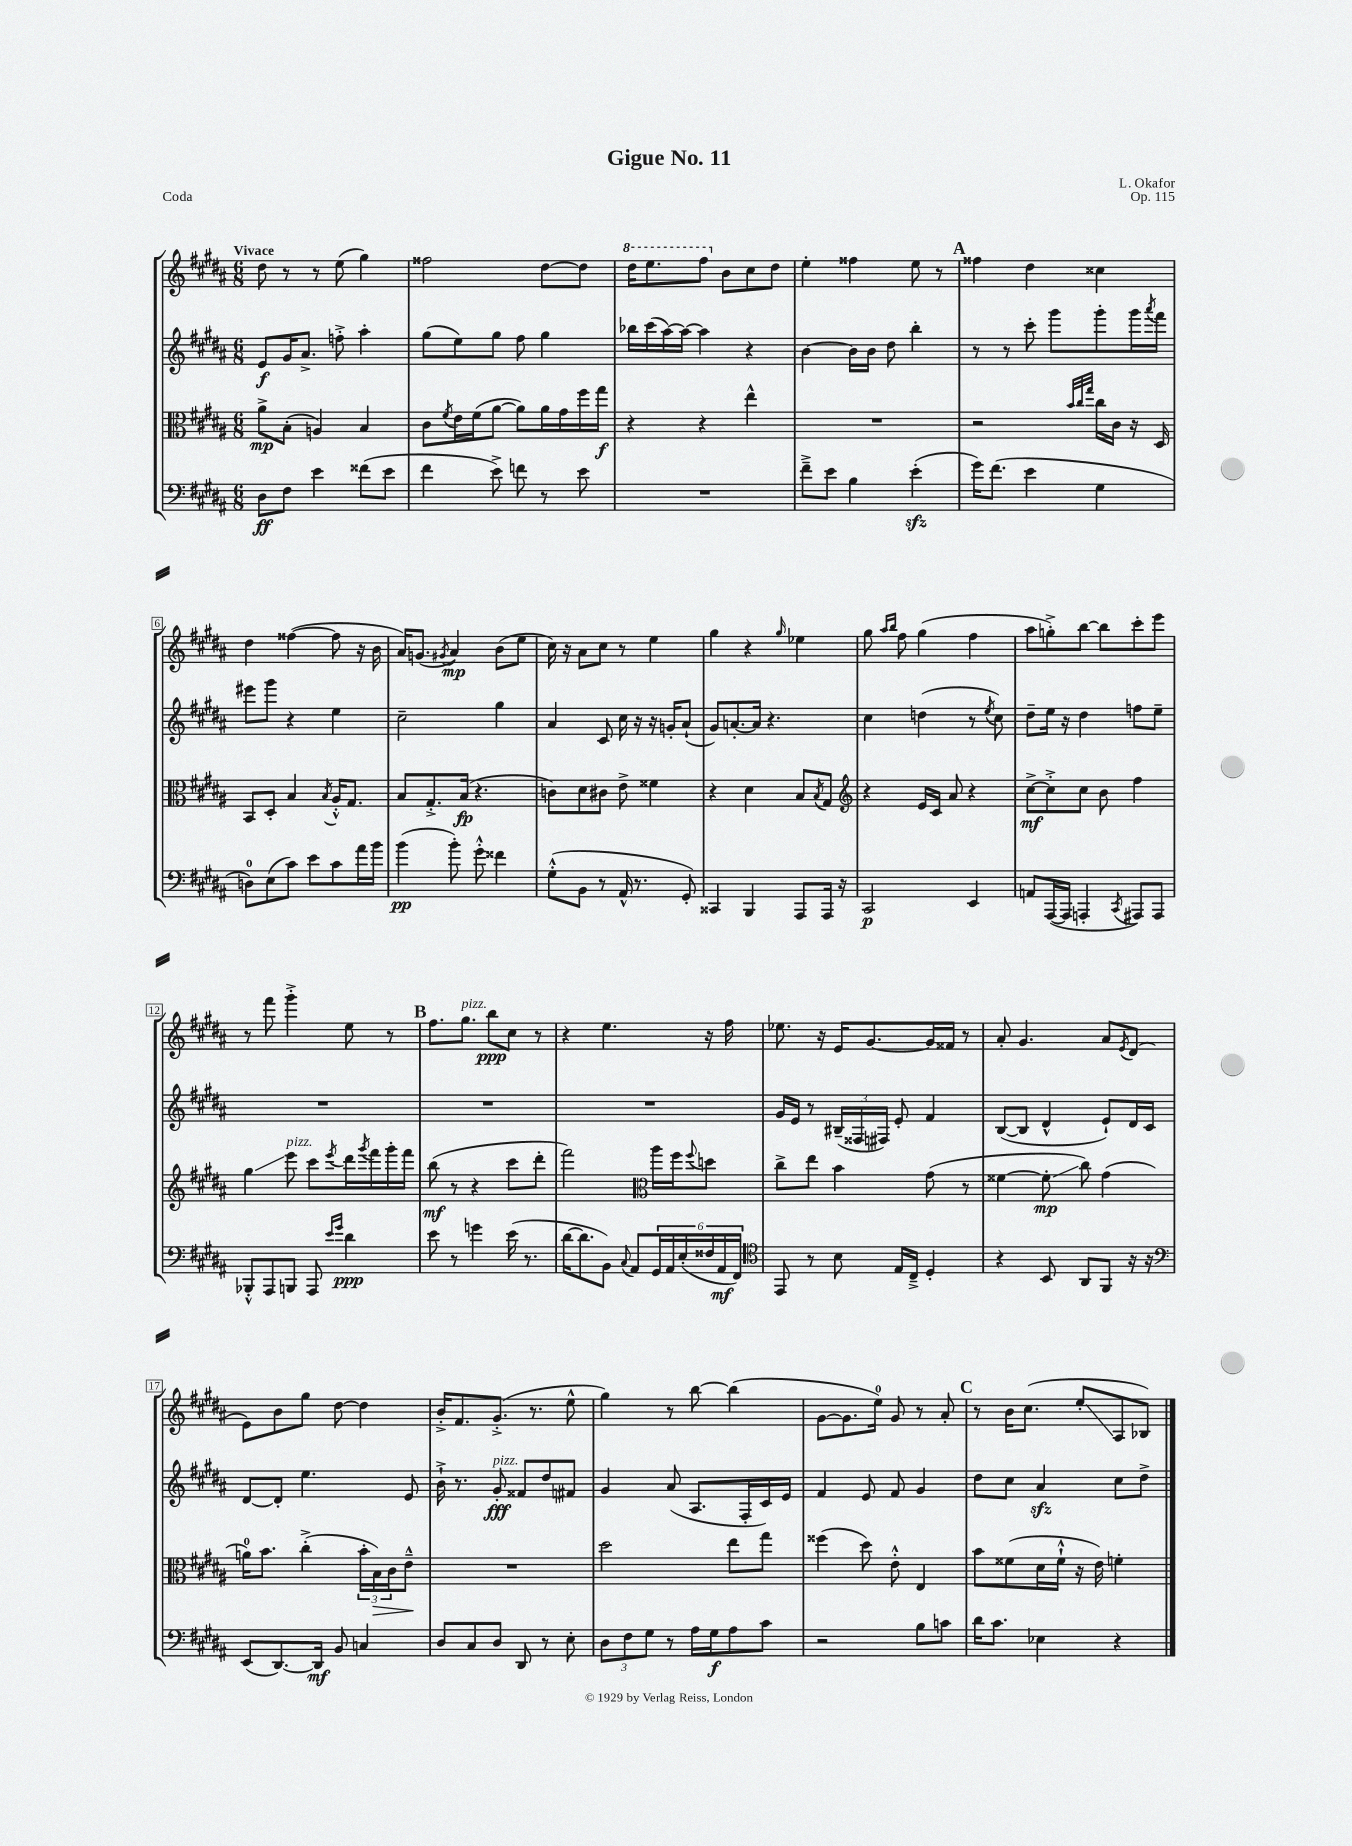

**kern	**kern	**kern	**kern
*staff4	*staff3	*staff2	*staff1
*clefF4	*clefC3	*clefG2	*clefG2
*k[f#c#g#d#a#]	*k[f#c#g#d#a#]	*k[f#c#g#d#a#]	*k[f#c#g#d#a#]
*M6/8	*M6/8	*M6/8	*M6/8
8D#	8a#^	8e	8dd#
8F#	(8B'	16g#	8r
.	.	8.a#^	.
4e	4A)	.	8r
.	.	8ff'^	(8ee
(8f##	4B	4aa#'	4gg#)
8e	.	.	.
=	=	=	=
4f#	8c#	(8gg#	2ff##
.	8qf#	.	.
.	16e	8ee)	.
.	(16f#	.	.
8e^)	[8a#	8gg#	.
8f	8a#])	8ff#	.
8r	16a#	4gg#	[8dd#
.	16g#	.	.
8e	16ff#	.	8dd#]
.	16gg#	.	.
=	=	=	=
2.r	4r	16bb-	16ddd#
.	.	(16ccc#	8.eee
.	.	[16aa#)	.
.	.	16aa#_	.
.	4r	4aa#]	8fff#
.	.	.	8b
.	4ee^^	4r	8cc#
.	.	.	8dd#
=	=	=	=
8f#~^	2.r	[4b	4ee'
8e	.	.	.
4B	.	16b]	4ff##
.	.	16b	.
.	.	8dd#	.
(4e'	.	4bb'	8ee
.	.	.	8r
=	=	=	=
16g#)	2r	8r	4ff##
(8.f#	.	.	.
.	.	8r	.
4e	.	8ccc#'	4dd#
.	.	8ggg#	.
.	32qqb	.	.
.	32qqcc#	.	.
.	32qqgg#	.	.
4G#	16cc#	8ggg#'	4cc##
.	16c#	.	.
.	16r	16ggg#	.
.	.	8qaaa#	.
.	16D#	16fff#	.
=	=	=	=
8D)	8BB	8eee#	4dd#
(8E	8D#'	8ggg#	.
8c#)	4B	4r	([4ff##
8e	.	.	.
.	8qB	.	.
8c#	16A#'^^	4ee	8ff##]
.	8.G#	.	.
16a#	.	.	16r
16b	.	.	16b
=	=	=	=
(4b	8B	2cc#~	16a#)
.	.	.	(8.g
.	8.G#'^	.	.
.	.	.	8qg#
8b')	.	.	4a#)
.	(16B	.	.
8g#'^^	4.r	.	.
4f##	.	4gg#	(8b
.	.	.	8ee
=	=	=	=
(8G#'^^	8c)	4a#	16cc#)
.	.	.	16r
8BB	8d#	.	8a#
8r	8c#	8c#	8cc#
16AA#^^	8e^	16cc#	8r
8.r	.	16r	.
.	4f##	16r	4ee
.	.	16g'	.
8GG#')	.	(8a#`	.
=	=	=	=
4CC##	4r	8g#)	4gg#
.	.	[8.a'	.
4BBB	4d#	.	4r
.	.	16a]	.
.	.	4.r	.
.	.	.	16qqgg#
8AAA#	8B	.	4ee-
.	8qB	.	.
16AAA#	8G#	.	.
16r	.	.	.
=	=	=	=
*	*clefG2	*	*
2CC#	4r	4cc#	8gg#
.	.	.	16qqaa#
.	.	.	16qqbb
.	.	.	8ff#
.	16e	(4dd	(4gg#
.	16c#	.	.
.	8a#	.	.
4EE	4r	8r	4ff#
.	.	8qee	.
.	.	8cc#)	.
=	=	=	=
8AA	[8cc#^	8dd#~	8aa#
([16AAA#	8cc#'^]	16ee	8gg'^)
16AAA#]	.	16r	.
4AAA'	8cc#	4dd#	[8bb
.	8b	.	8bb]
8qCC#	.	.	.
8AAA#)	4ff#	8ff	8ccc#'
8AAA#	.	8ee~	8eee
=	=	=	=
8BBB-'^^	4gg#	2.r	8r
8AAA#	.	.	8fff#
8BBB	8eee	.	4ggg#'^
8AAA#	8ccc#	.	.
16qqe	.	.	.
16qqg#	8qeee	.	.
4d#	16ddd#	.	8ee
.	8qggg#	.	.
.	16fff#	.	.
.	16ggg#'	.	8r
.	16fff#	.	.
=	=	=	=
8e	(8bb	2.r	8.ff#
8r	8r	.	.
.	.	.	8.gg#
4g	4r	.	.
.	.	.	8bb
(16e	8ccc#	.	8cc#
8.r	.	.	.
.	8ddd#'	.	8r
=	=	=	=
[16d#	2fff#)	2.r	4r
8.d#]	.	.	.
8BB)	.	.	4.ee
8qqC#	.	.	.
8AA#	.	.	.
*	*clefC3	*	*
24GG#	16aa#	.	.
24AA#	.	.	.
.	16ff#	.	.
(24E'	.	.	.
.	8qqff#	.	.
24F##	8dd	.	16r
24AA#	.	.	.
.	.	.	16ff#
24FF#)	.	.	.
=	=	=	=
*clefC4	*	*	*
8EE	8cc#^	16g#	8.ee-
.	.	16e	.
8r	8ee	8r	.
.	.	.	16r
8B	4b	(24B#~	16e
.	.	24F##	.
.	.	.	[8.g#
.	.	24F#)	.
16E	.	8e'	.
16C#~^	.	.	.
4D#'	(8g#	4f#	16g#]
.	.	.	16f##
.	8r	.	8r
=	=	=	=
4r	[4f##	([8B	8a#'
.	.	8B]	4.g#
8BB	8f##']	4d#^^	.
8AA#	8cc#)	.	.
8FF#	(4g#	8e`)	8a#
.	.	.	8qe
16r	.	16d#	(8d#
16r	.	16c#	.
=	=	=	=
*clefF4	*	*	*
(8EE	16a)	[8d#	8e)
.	8.b	.	.
[8.DD#)	.	8d#']	8b
.	(4cc#'^	4.ee	8gg#
16DD#]	.	.	.
8BB	.	.	[8dd#
4C	24b'	.	4dd#]
.	24B)	.	.
.	24c#	.	.
.	8e~^^	8e	.
=	=	=	=
8D#	2.r	16b`^	16b'^
.	.	8.r	8.f#
8C#	.	.	.
8D#	.	8g#'	(8.g#'^
8DD#	.	8f##	.
.	.	.	8.r
8r	.	8dd#	.
8E'	.	8f#	8ee^^
=	=	=	=
12D#	2dd#	4g#	4gg#)
12F#	.	.	.
12G#	.	.	.
8r	.	(8a#	8r
16A#	.	8.A#	[8bb
16G#	.	.	.
8A#	8ee	.	(4bb]
.	.	16F#'	.
8c#	8gg#	16c#)	.
.	.	16e	.
=	=	=	=
2r	(4ff##	4f#	[8g#
.	.	.	8.g#]
.	8dd#)	8e	.
.	.	.	16ee)
.	8e'^^	8f#	8g#
8B	4E	4g#	8r
8c	.	.	8a#'
=	=	=	=
16d#	8b	8dd#	8r
8.c#	.	.	.
.	(8f##	8cc#	16b
.	.	.	(8.cc#
4E-	16d#	4a#	.
.	16f##`^^	.	.
.	16r	.	8ee'
.	16e)	.	.
4r	4f'	8cc#	8A#
.	.	8dd#^	8B-)
==	==	==	==
*-	*-	*-	*-
